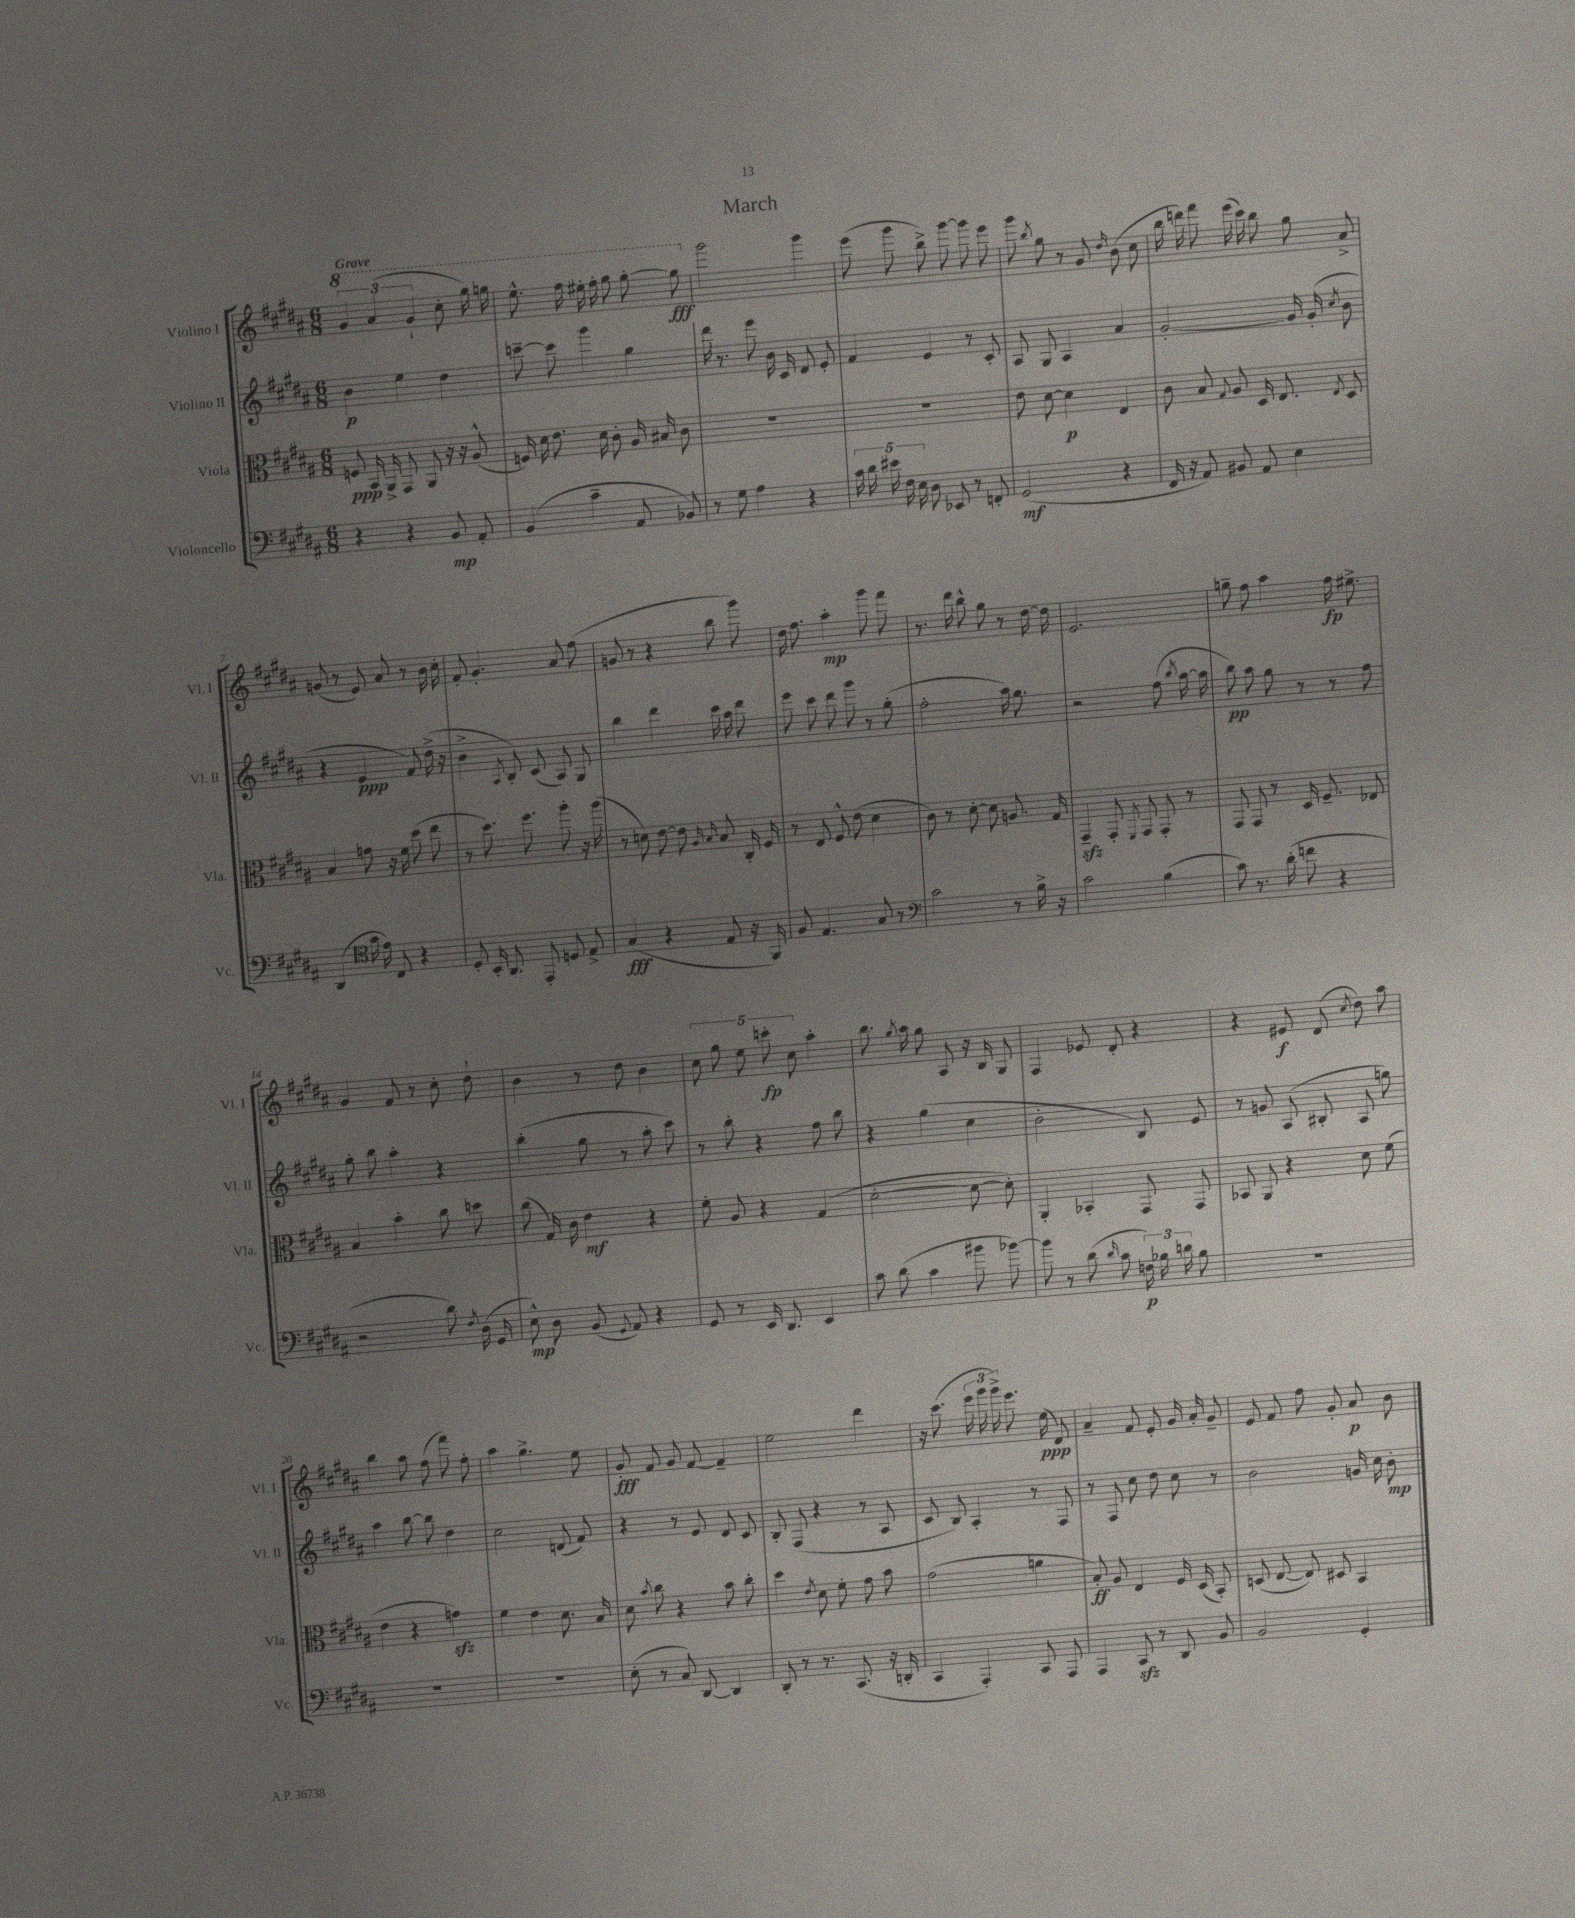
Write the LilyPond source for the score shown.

\header { title = "March" }
<<
\new StaffGroup <<
\new Staff = "s0" \with { instrumentName = "Violino I" shortInstrumentName = "Vl. I" } {
    \clef treble \key b \major \numericTimeSignature \time 6/8 \tempo "Grave"
    \autoBeamOff \tuplet 3/2 { \ottava #1 gis''4 ais''4( gis''4-! } cis'''8-. gis'''16) g'''16 |
    e'''8.-^ fis'''16 eis'''16-. fis'''16-. gis'''8 gis'''8~-. gis'''8\fff \ottava #0 |
    gis'''2 gis'''4 |
    e'''8( gis'''8 b''8->) gis'''8~ gis'''8 e'''8 |
    gis'''8 \acciaccatura { b''8 } gis''8 r8 gis'8 \grace { dis''16 } b'8( cis''8 |
    b''16 d'''16) fis'''8 e'''16( cis'''16) b''8 gis''8 ais'8-> |
    g'8( r8 e'8) ais'8 r8 b'16 cis''16-. |
    fis'8-. gis'4.-. ais'8 fis''8( |
    g'8 r8 r4 b''8 gis'''8) |
    dis''16 fis''8. ais''4-.\mp gis'''8 fis'''8 |
    r8. dis'''16 b''8-^ gis''8 r8 dis''16~ dis''16 |
    e'2. |
    g''8-- fis''8 ais''4 fis''16\fp eis''8.-> |
    gis'4 fis'8 r8 cis''8-. dis''8-! |
    b'4 r8 dis''8 b'4 |
    \tuplet 5/4 { cis''8 gis''8 e''8 c'''8-.\fp cis''8 } ais''4-. |
    b''8. \acciaccatura { gis''8 } ais''16 gis''8 ais8 r16 b16 gis8 |
    fis4 ees'8 dis'8-. r4 |
    r4 eis'8\f dis'8( \acciaccatura { cis''8 } dis''8) ais''8 |
    b''4 ais''8 fis''8( fis'''8) fis''8-. |
    ais''4 gis''4.-> e''8 |
    gis'8-.\fff fis'8 gis'8 fis'8~ fis'4-- |
    e''2 dis'''4 |
    r16 cis'''8.( \tuplet 3/2 { e'''16 gis'''16 gis'''16->) } e'''8. e''16\ppp( dis'8) |
    ais'4-- fis'8 e'8-. gis'16 ais'16-. gis'8-- |
    e'8 fis'8 fis''8 gis'8-. ais'8\p b'8 \bar "|." |
}
\new Staff = "s1" \with { instrumentName = "Violino II" shortInstrumentName = "Vl. II" } {
    \clef treble \key b \major \numericTimeSignature \time 6/8
    \autoBeamOff b'4\p e''4 dis''4 |
    c'''8~-- c'''8 gis'''4 gis''4 |
    dis'''16 r8. e'''8 b'16 cis'16 dis'8 e'8-. |
    fis'4 e'4 r8 cis'8-. |
    ais8 gis8 ais4 ais'4 |
    gis'2~-. gis'16 gis'16-.( \acciaccatura { cis''8 } b'8 |
    r4 e'4\ppp fis'8) dis''16->( r16 |
    b'4-> \acciaccatura { ais8 } b8-.) cis'8( ais8) gis8 |
    b''4 dis'''4 cis'''16 ais''16 dis'''8 |
    e'''8 cis'''8 dis'''8 gis'''8 r8 gis''8-.( |
    fis''2-. ais''16) gis''8. |
    r2 fis''8( \acciaccatura { b''8 } ais''16~ ais''16 |
    b''8\pp) ais''8 gis''8 r8 r8 fis''8 |
    gis''8-. b''8 ais''4-. r4 |
    b''4-.( gis''8 r8 ais''8-. cis'''8) |
    r8 b''8-. r4 fis''8 b''8 |
    r4 gis''4( cis''4 |
    b'2-. b8) e'8 |
    r8 g'8 ais8( bis8-. ais8 g''8) |
    ais''4 b''8~ b''8 dis''4 |
    cis''2 d'8( fis'8) |
    r4 r8 e'8 dis'8 cis'8 |
    b8-. fis8( r4 r8 ais8 |
    cis'8 b8) ais4-. r8 fis8 |
    r8 fis8 cis''8 dis''8 cis''8 r8 |
    b'2 g'16 cis''16 b'8-.\mp \bar "|." |
}
\new Staff = "s2" \with { instrumentName = "Viola" shortInstrumentName = "Vla." } {
    \clef alto \key b \major \numericTimeSignature \time 6/8
    \autoBeamOff f8\ppp b,16 ais,16-> gis,8 ais,8 r16 r16 ais8-^( |
    f16) dis'16 e'8. dis'16 cis'8-. ais16 bis16 cis'8 |
    R2. |
    R2. |
    e'8 dis'8~ dis'4\p e4 |
    cis'8 b8 \appoggiatura { gis8 } ais8 dis16 e8. \acciaccatura { e8 } dis8 |
    b4 g'8 r16 fis'16 dis''8( e''8 |
    r8 dis''8.) fis''8. ais''8-. r16 ais''16( |
    r8 d'8) e'8~ e'8 \grace { ais16 b16 } b8 cis16-. fis16 |
    r8 e8 fis8-^ e'8( dis'4 |
    cis'8) r8 dis'8~-. dis'8 a8. gis16 |
    gis,4--\sfz gis,8-. \acciaccatura { fis,8 } gis,8 gis,8-. r8 |
    gis,8 gis,8 r8 dis16 fis8.-- ees8 |
    b4 b'4-. cis''8 d''8 |
    cis''8( gis16) cis'16 e'4\mf r4 |
    fis'8-. ais8 r4 gis4( |
    dis'2~-. dis'8~ dis'8-.) |
    ais,4-. bes,4-. gis,8 gis,8 |
    bes,8 ais,8 r4 dis'8 fis'8( |
    e'4 r4 g'4\sfz) |
    fis'4 e'4 dis'8. b16 |
    dis'8 \acciaccatura { b'8 } cis''8 r4 b'8 cis''8-. |
    dis''4 \acciaccatura { e'8 } dis'8 fis'8-. gis'8 b'8 |
    gis'2( a'4 |
    b8-.\ff) ais8 e4 fis16 dis16( b,8-.) |
    d8( e8~ e8) dis8 b,4 \bar "|." |
}
\new Staff = "s3" \with { instrumentName = "Violoncello" shortInstrumentName = "Vc." } {
    \clef bass \key b \major \numericTimeSignature \time 6/8
    \autoBeamOff r4 r4 b,8\mp ais,8-. |
    b,4( cis'4-- ais,8 bes,8) |
    r8 gis8 ais4 r4 |
    \tuplet 5/4 { cis'16 dis'16 eis'16 fis16 e16 } dis8 ees,8 r8 f,8-. |
    gis,2\mf( r4 |
    fis,16 r16 ais,8) bis,8 ais,8 e4 |
    dis,4( \clef tenor gis'16 e'16) cis8 r4 |
    dis8-. b,16-. ais,8. e,8-. d8 e8-> |
    gis4\fff( r4 e8 r16 fis,16) |
    fis8 e4. gis8 r8 |
    \clef bass cis'2 r8 b16-> r16 |
    cis'2 b4( |
    cis'8) r8. dis'16-.( f'8 r4 |
    r2 dis'8) \acciaccatura { fis8 } dis16( gis,16 |
    e8-^\mp) dis8 b,8( \appoggiatura { gis,8 } ais,8) r4 |
    gis,8 r8 e,16 dis,8. e,4 |
    cis'8 dis'8( cis'4 bis'8 bes'8~) |
    bes'8 r8 dis'8( \grace { dis'16 } cis'8 \tuplet 3/2 { f16\p) bes16 d'16 } bes8 |
    R2. |
    R2. |
    R2. |
    e8-.( r8 cis8) dis,8~ dis,4 |
    dis,8-. r8 r8. cis,8.( r16 d,16-. |
    cis,4 ais,,4-.) cis,8 ais,,8 |
    ais,,4 cis,8\sfz r8 dis,8 b,8 |
    b,2 gis,4-. \bar "|." |
}
>>
>>
